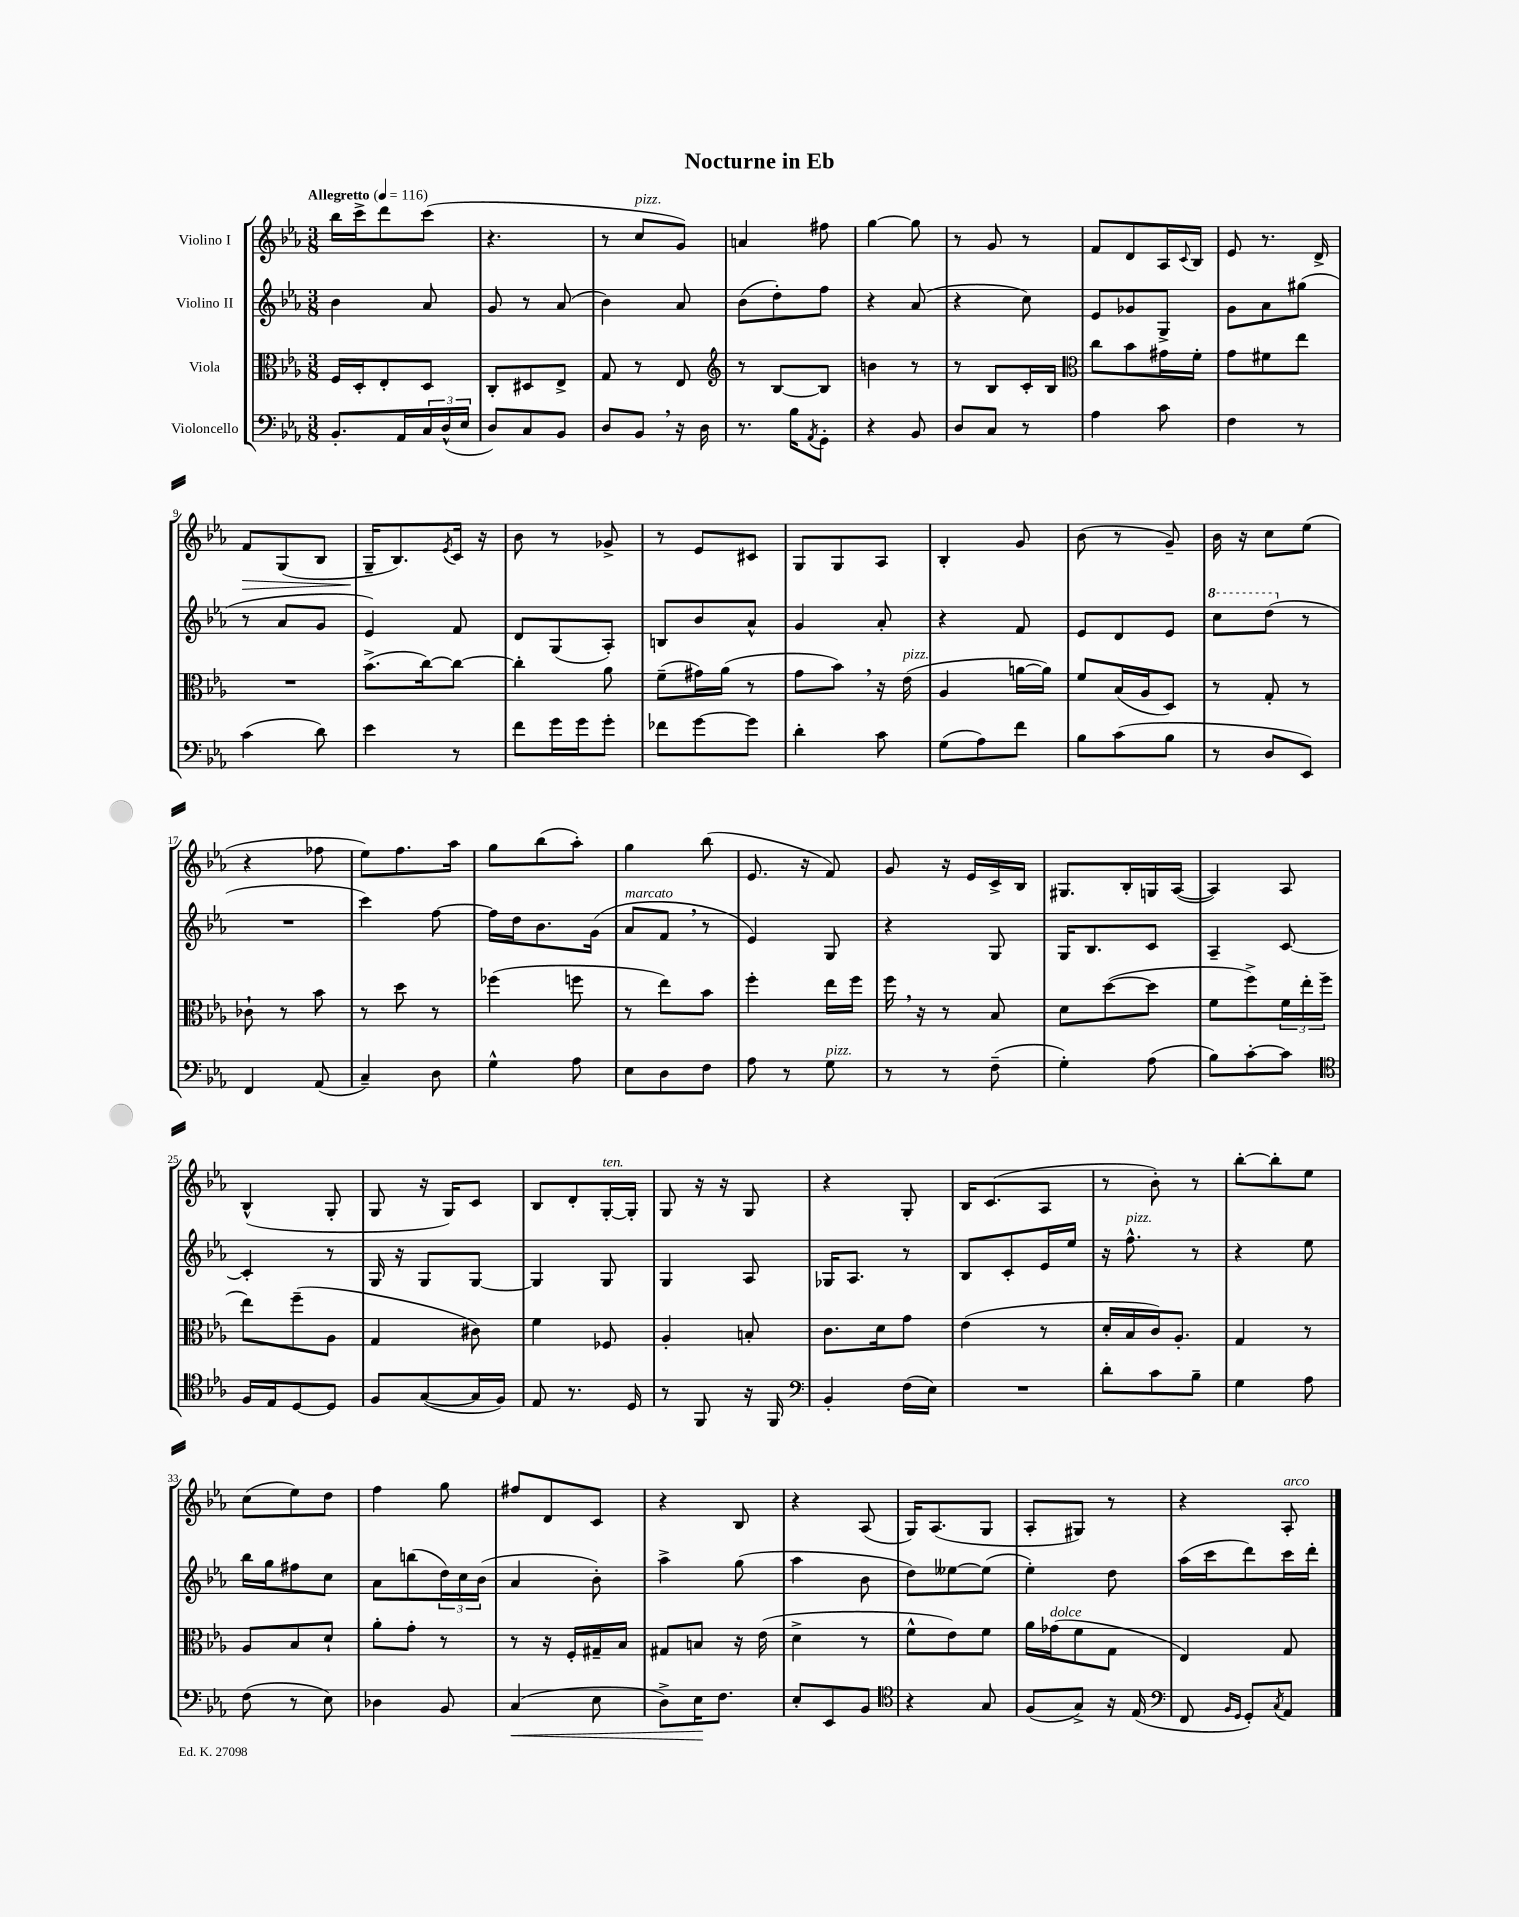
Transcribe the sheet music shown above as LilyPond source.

\header { title = "Nocturne in Eb" }
<<
\new StaffGroup <<
\new Staff = "s0" \with { instrumentName = "Violino I" } {
    \clef treble \key ees \major \numericTimeSignature \time 3/8 \tempo "Allegretto" 4 = 116
    bes''16 c'''16-> d'''8 c'''8( |
    r4. |
    r8 c''8^\markup { \italic "pizz." } g'8) |
    a'4 fis''8 |
    g''4~ g''8 |
    r8 g'8 r8 |
    f'8 d'8 aes16 \appoggiatura { c'8 } bes16 |
    ees'8 r8. d'16-> |
    f'8\> g8( bes8 |
    g16--\! bes8.) \acciaccatura { ees'8 } c'16 r16 |
    bes'8 r8 ges'8-> |
    r8 ees'8 cis'8 |
    g8 g8 aes8 |
    bes4-. g'8 |
    bes'8( r8 g'8--) |
    bes'16 r16 c''8 ees''8( |
    r4 fes''8 |
    ees''8) f''8. aes''16 |
    g''8 bes''8( aes''8-.) |
    g''4 bes''8( |
    ees'8. r16 f'8) |
    g'8 r16 ees'16 c'16-> bes16 |
    gis8. bes16-. g16 aes16~( |
    aes4) aes8 |
    bes4-^( g8-. |
    g8 r16 g16) c'8 |
    bes8 d'8-. g16~-.^\markup { \italic "ten." } g16-. |
    g8 r16 r16 g8 |
    r4 g8-. |
    bes16 c'8.( aes8 |
    r8 bes'8-.) r8 |
    bes''8~-. bes''8-. ees''8 |
    c''8( ees''8) d''8 |
    f''4 g''8 |
    fis''8 d'8 c'8 |
    r4 bes8 |
    r4 aes8( |
    g16) aes8.( g8 |
    aes8-. gis8) r8 |
    r4 aes8-.^\markup { \italic "arco" } \bar "|." |
}
\new Staff = "s1" \with { instrumentName = "Violino II" } {
    \clef treble \key ees \major \numericTimeSignature \time 3/8
    bes'4 aes'8 |
    g'8 r8 aes'8( |
    bes'4) aes'8 |
    bes'8( d''8-.) f''8 |
    r4 aes'8( |
    r4 c''8) |
    ees'8 ges'8 g8-> |
    g'8 aes'8 gis''8( |
    r8 aes'8 g'8 |
    ees'4) f'8 |
    d'8 g8( aes8-.) |
    b8 bes'8 aes'8-^ |
    g'4 aes'8-. |
    r4 f'8 |
    ees'8 d'8 ees'8 |
    \ottava #1 c'''8 d'''8( \ottava #0 r8 |
    R4. |
    c'''4) f''8~ |
    f''16 d''16 bes'8. g'16( |
    aes'8^\markup { \italic "marcato" } f'8 \breathe r8 |
    ees'4) g8 |
    r4 g8 |
    g16 bes8. c'8 |
    aes4-- c'8~ |
    c'4-. r8 |
    g16 r16 g8 g8~ |
    g4 g8 |
    g4 aes8 |
    ges16 aes8. r8 |
    bes8 c'8-. ees'16 ees''16 |
    r16 f''8.-^^\markup { \italic "pizz." } r8 |
    r4 ees''8 |
    bes''16 g''16 fis''8 c''8 |
    aes'8 b''8( \tuplet 3/2 { d''16) c''16 bes'16( } |
    aes'4 bes'8-.) |
    aes''4-> g''8( |
    aes''4 bes'8 |
    d''8) eeses''8~ eeses''8( |
    ees''4-.) d''8 |
    aes''16( c'''16 d'''8) c'''16 d'''16-. \bar "|." |
}
\new Staff = "s2" \with { instrumentName = "Viola" } {
    \clef alto \key ees \major \numericTimeSignature \time 3/8
    f16 d16-. ees8-. d8 |
    c8-. dis8 ees8-> |
    g8 r8 ees8 |
    \clef treble r8 bes8~ bes8 |
    b'4 r8 |
    r8 bes8 c'16-. bes16 |
    \clef alto c''8 bes'8 gis'16 f'16-. |
    g'8 fis'8 ees''8 |
    R4. |
    bes'8.->( c''16~) c''8~ |
    c''4-. aes'8 |
    f'8--( gis'16) aes'16( r8 |
    g'8 bes'8) \breathe r16 ees'16^\markup { \italic "pizz." }( |
    aes4 a'16~ a'16) |
    f'8 bes16( aes16 d8) |
    r8 g8-. r8 |
    ces'8-! r8 bes'8 |
    r8 d''8 r8 |
    fes''4( f''8 |
    r8 ees''8) bes'8 |
    f''4-. ees''16 f''16 |
    f''16 \breathe r16 r8 bes8 |
    d'8 d''8~( d''8 |
    f'8 f''8->) \tuplet 3/2 { f'16 ees''16-. f''16( } |
    ees''8) f''8--( aes8 |
    g4 cis'8) |
    f'4 fes8 |
    aes4-. b8-. |
    c'8. d'16 g'8 |
    ees'4( r8 |
    d'16-. bes16 c'16) aes8.-. |
    g4 r8 |
    aes8 bes8 d'8-! |
    aes'8-. g'8-. r8 |
    r8 r16 f16-. gis16-- bes16 |
    gis8 b8 r16 ees'16( |
    d'4-> r8 |
    f'8-^ ees'8) f'8 |
    aes'16 ges'16^\markup { \italic "dolce" }( f'8 g8 |
    ees4) g8 \bar "|." |
}
\new Staff = "s3" \with { instrumentName = "Violoncello" } {
    \clef bass \key ees \major \numericTimeSignature \time 3/8
    bes,8.-. aes,16 \tuplet 3/2 { c16 d16-^( ees16 } |
    d8) c8 bes,8 |
    d8 bes,8 \breathe r16 d16 |
    r8. bes16 \acciaccatura { aes,8 } g,8-. |
    r4 bes,8 |
    d8 c8 r8 |
    aes4 c'8 |
    f4 r8 |
    c'4( d'8) |
    ees'4 r8 |
    f'8 g'16 g'16 g'8-. |
    fes'8 g'8~ g'8 |
    d'4-. c'8 |
    g8( aes8) f'8 |
    bes8 c'8( bes8 |
    r8 d8 ees,8) |
    f,4 aes,8( |
    c4--) d8 |
    g4-^ aes8 |
    ees8 d8 f8 |
    aes8 r8 g8^\markup { \italic "pizz." } |
    r8 r8 f8--( |
    g4-.) aes8( |
    bes8) c'8~-. c'8 |
    \clef tenor f16 ees16 d8~ d8 |
    f8 g8~( g16 f16) |
    ees8 r8. d16 |
    r8 f,8 r16 f,16 |
    \clef bass bes,4-. f16( ees16) |
    R4. |
    d'8-. c'8 bes8-- |
    g4 aes8 |
    f8( r8 ees8) |
    des4 bes,8 |
    c4\<( ees8 |
    d8->) ees16\! f8. |
    ees8-. ees,8 bes,8 |
    \clef tenor r4 g8 |
    f8( g8->) r16 ees16( |
    \clef bass f,8 \grace { bes,16 g,16 } g,8-.) \acciaccatura { c8 } aes,8 \bar "|." |
}
>>
>>
